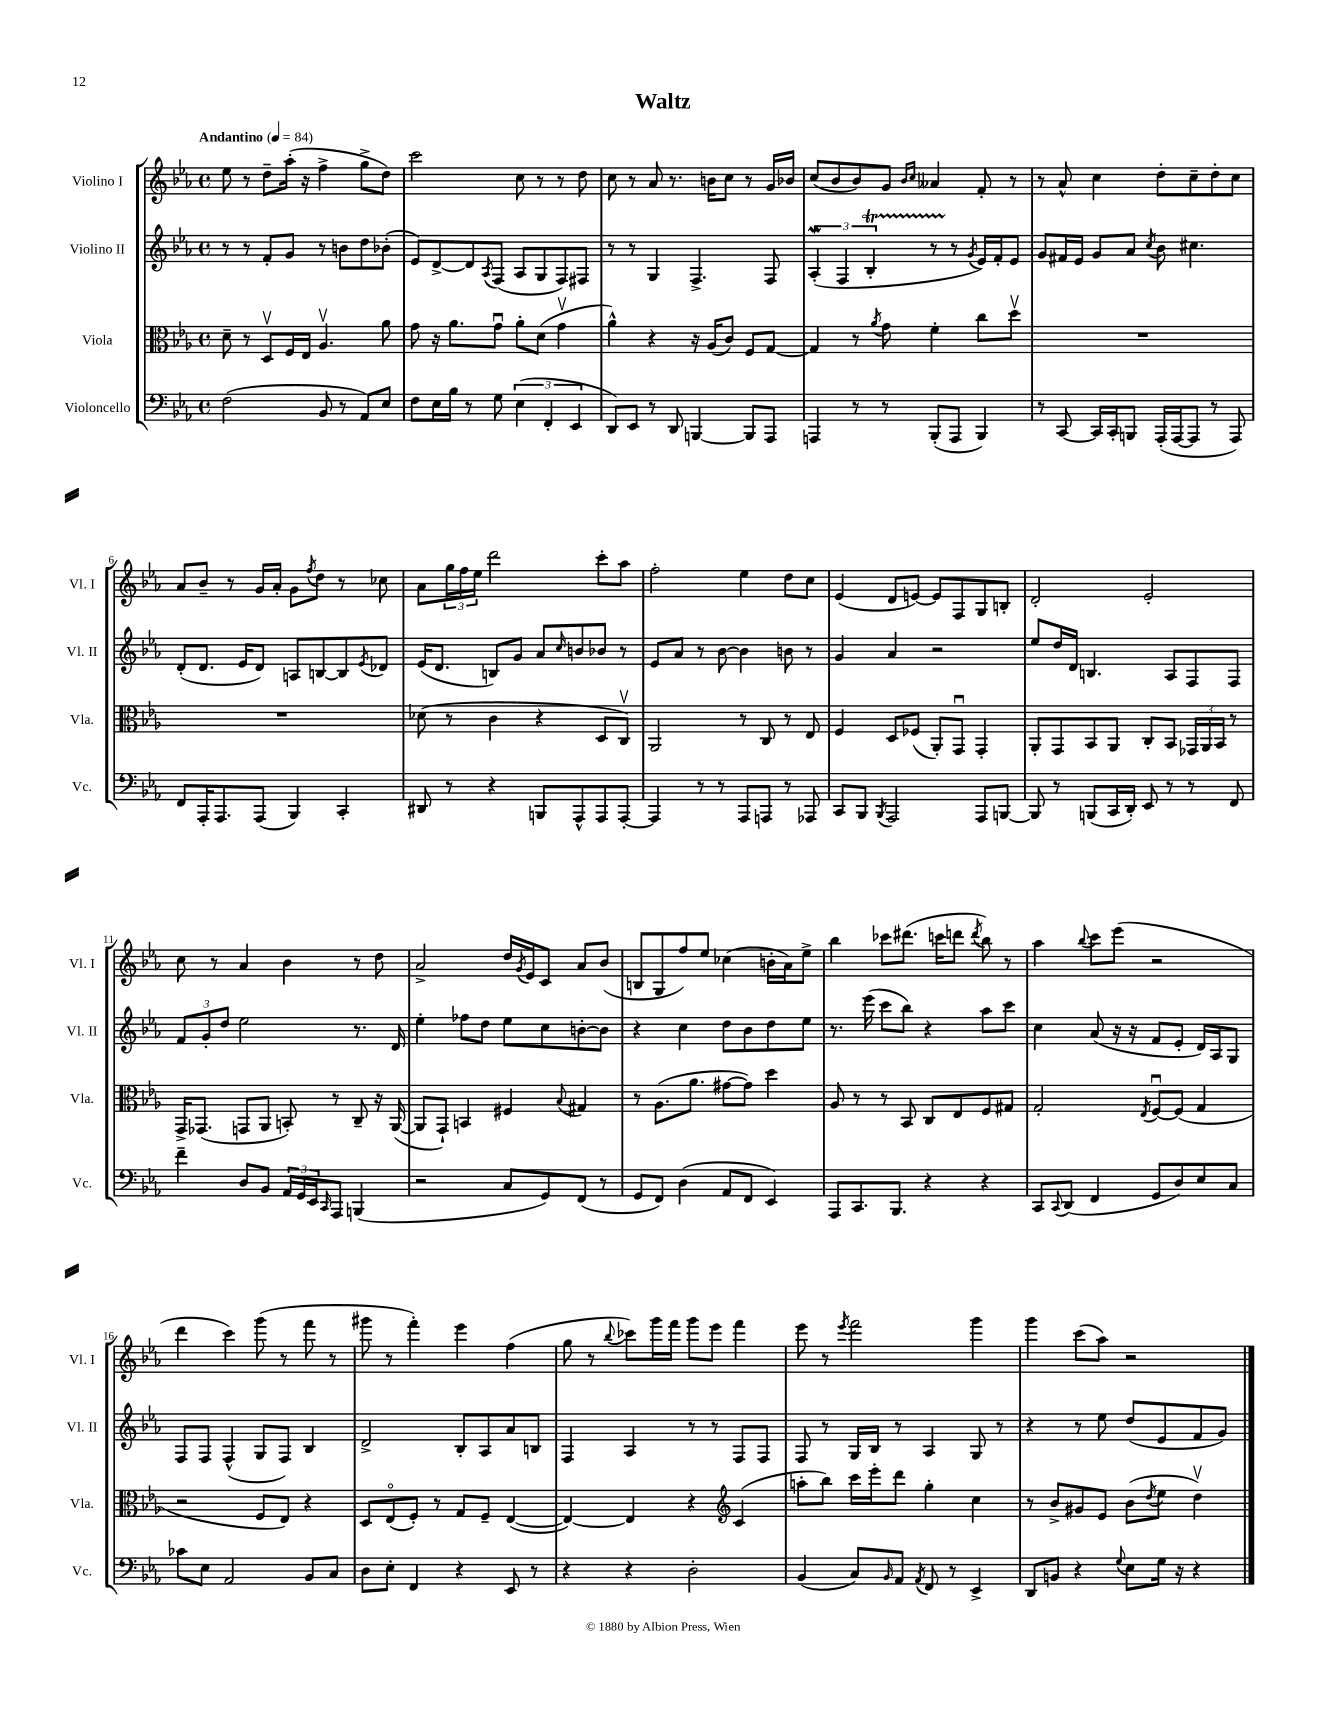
\header { title = "Waltz" }
<<
\new StaffGroup <<
\new Staff = "s0" \with { instrumentName = "Violino I" shortInstrumentName = "Vl. I" } {
    \clef treble \key ees \major \defaultTimeSignature \time 4/4 \tempo "Andantino" 4 = 84
    ees''8 r8 d''8-- aes''16-.( r16 f''4-> g''8-> d''8) |
    c'''2 c''8 r8 r8 d''8 |
    c''8 r8 aes'8 r8. b'16 c''8 r8 g'16 bes'16 |
    c''8( bes'8 bes'8) g'8 \grace { bes'16 c''16 } aeses'4 f'8-. r8 |
    r8 aes'8-^ c''4 d''8-. c''8-- d''8-. c''8 |
    aes'8 bes'8-- r8 g'16 aes'16-. g'8 \acciaccatura { f''8 } d''8 r8 ces''8 |
    aes'8 \tuplet 3/2 { g''16 f''16 ees''16 } d'''2 c'''8-. aes''8 |
    f''2-. ees''4 d''8 c''8 |
    ees'4( d'8 e'8~) e'8 f8 g8 b8-. |
    d'2-. ees'2-. |
    c''8 r8 aes'4 bes'4 r8 d''8 |
    aes'2-> d''16 \acciaccatura { g'8 } ees'16 c'8 aes'8 bes'8( |
    b8 g8 f''8) ees''8 ces''4( b'16-. aes'16) ees''8-> |
    bes''4 ces'''8 dis'''8.( c'''16 d'''8 \acciaccatura { d'''8 } bes''8) r8 |
    aes''4 \appoggiatura { bes''8 } c'''8 ees'''8( r2 |
    d'''4 c'''4) g'''8( r8 f'''8 r8 |
    gis'''8 r8 f'''4-.) ees'''4 f''4( |
    g''8 r8 \appoggiatura { bes''8 } ces'''8) g'''16 f'''16 g'''8 ees'''8 f'''4 |
    ees'''8 r8 \acciaccatura { ees'''8 } f'''2 g'''4 |
    g'''4 c'''8( aes''8) r2 \bar "|." |
}
\new Staff = "s1" \with { instrumentName = "Violino II" shortInstrumentName = "Vl. II" } {
    \clef treble \key ees \major \defaultTimeSignature \time 4/4
    r8 r8 f'8-. g'8 r8 b'8 d''8 bes'8-.( |
    ees'8) d'8~-> d'8 \acciaccatura { aes8 } f8( aes8 g8 f8) fis8 |
    r8 r8 g4 f4.-> f8 |
    \tuplet 3/2 { aes4-.\mordent( f4 bes4-.\startTrillSpan } r8 r8\stopTrillSpan \acciaccatura { g'8 } ees'16) f'16-. ees'8 |
    g'8 fis'16 ees'16 g'8 aes'8 \acciaccatura { c''8 } bes'8 cis''4. |
    d'8-.( d'8. ees'16 d'8) a8 b8~ b8 \acciaccatura { ees'8 } des'8 |
    ees'16( d'8. b8) g'8 aes'8 \grace { c''16 } b'8 bes'8 r8 |
    ees'8 aes'8 r8 bes'8~ bes'4 b'8 r8 |
    g'4 aes'4 r2 |
    ees''8 d''16 d'16 b4. aes8 f8 f8 |
    \tuplet 3/2 { f'8 g'8-. d''8 } ees''2 r8. d'16 |
    ees''4-. fes''8 d''8 ees''8 c''8 b'8~-. b'8 |
    r4 c''4 d''8 bes'8 d''8 ees''8 |
    r8. ees'''16( c'''8 bes''8) r4 aes''8 c'''8 |
    c''4 aes'8( r16 r16 f'8 ees'8-. d'16) aes16 g8 |
    f8 f8 f4-^( g8 f8) bes4 |
    d'2-> bes8-. aes8 aes'8 b8 |
    f4 aes4 r8 r8 f8 f8 |
    f8 r8 g16 bes16 r8 aes4 g8 r8 |
    r4 r8 ees''8 d''8( ees'8 f'8 g'8) \bar "|." |
}
\new Staff = "s2" \with { instrumentName = "Viola" shortInstrumentName = "Vla." } {
    \clef alto \key ees \major \defaultTimeSignature \time 4/4
    d'8-- r8 d8\upbow f16 ees16 aes4.\upbow aes'8 |
    g'8 r16 aes'8. g'8\downbow aes'8-. d'8( g'4\upbow |
    aes'4-^) r4 r16 aes16( c'8) f8 g8~ |
    g4 r8 \acciaccatura { aes'8 } g'8 f'4-. c''8 d''8\upbow |
    R1 |
    R1 |
    des'8( r8 c'4 r4 d8 c8\upbow) |
    aes,2 r8 c8 r8 ees8 |
    f4 d8 fes8( aes,8-.) g,8\downbow g,4-. |
    aes,8-. g,8 bes,8 aes,8 c8-. bes,8 \tuplet 3/2 { ges,16 aes,16 bes,16 } r8 |
    g,16-> ges,8.( g,8 aes,8 b,8-.) r8 c8-- r16 aes,16~( |
    aes,8 g,8-!) b,4 fis4 \appoggiatura { bes8 } gis4 |
    r8 aes8.( aes'8. gis'8~ gis'8) d''4 |
    aes8 r8 r8 bes,8 c8 ees8 f8 gis8 |
    g2-. \acciaccatura { ees8 } f8~\downbow f8( g4 |
    r2 f8 ees8) r4 |
    d8 ees8\flageolet( f8-.) r8 g8 f8-- ees4~( |
    ees4~) ees4 r4 \clef treble c'4( |
    a''8-. bes''8) c'''16 ees'''16-. d'''8 g''4-. c''4 |
    r8 bes'8-> gis'8 ees'8 bes'8( \acciaccatura { d''8 } ees''8 d''4\upbow) \bar "|." |
}
\new Staff = "s3" \with { instrumentName = "Violoncello" shortInstrumentName = "Vc." } {
    \clef bass \key ees \major \defaultTimeSignature \time 4/4
    f2( bes,8 r8 aes,8) ees8 |
    f8 ees16 bes16 r8 g8 \tuplet 3/2 { ees4( f,4-. ees,4 } |
    d,8) ees,8 r8 d,8 b,,4~ b,,8 aes,,8 |
    a,,4 r8 r8 bes,,8-.( a,,8 bes,,4) |
    r8 c,8~ c,16 c,16-. b,,8 aes,,16-.( aes,,16~ aes,,8 r8 aes,,8) |
    f,8 aes,,16-. aes,,8. aes,,8( bes,,4) c,4-. |
    dis,8 r8 r4 b,,8 aes,,8-^ aes,,8 aes,,8~-. |
    aes,,4 r8 r8 aes,,8 a,,8 r8 aes,,8 |
    c,8 bes,,8 \acciaccatura { bes,,8 } aes,,2 aes,,8 b,,8~ |
    b,,8 r8 b,,8( c,16 d,16-.) ees,8 r8 r8 f,8 |
    f'4-- d8 bes,8 \tuplet 3/2 { aes,16 g,16 ees,16 } \grace { c,16 } aes,,8 b,,4( |
    r2 c8 g,8) f,8( r8 |
    g,8 f,8) d4( aes,8 f,8 ees,4) |
    aes,,8 c,8. bes,,8. r4 r4 |
    c,8 \appoggiatura { c,8 } d,8( f,4 g,8 d8) ees8 c8 |
    ces'8 ees8 aes,2 bes,8 c8 |
    d8 ees8-. f,4 r4 ees,8 r8 |
    r4 r4 d2-. |
    bes,4( c8) \grace { bes,16 } aes,8 \acciaccatura { aes,8 } f,8 r8 ees,4-> |
    d,8 b,8 r4 \appoggiatura { g8 } ees8 g16 r16 r4 \bar "|." |
}
>>
>>
